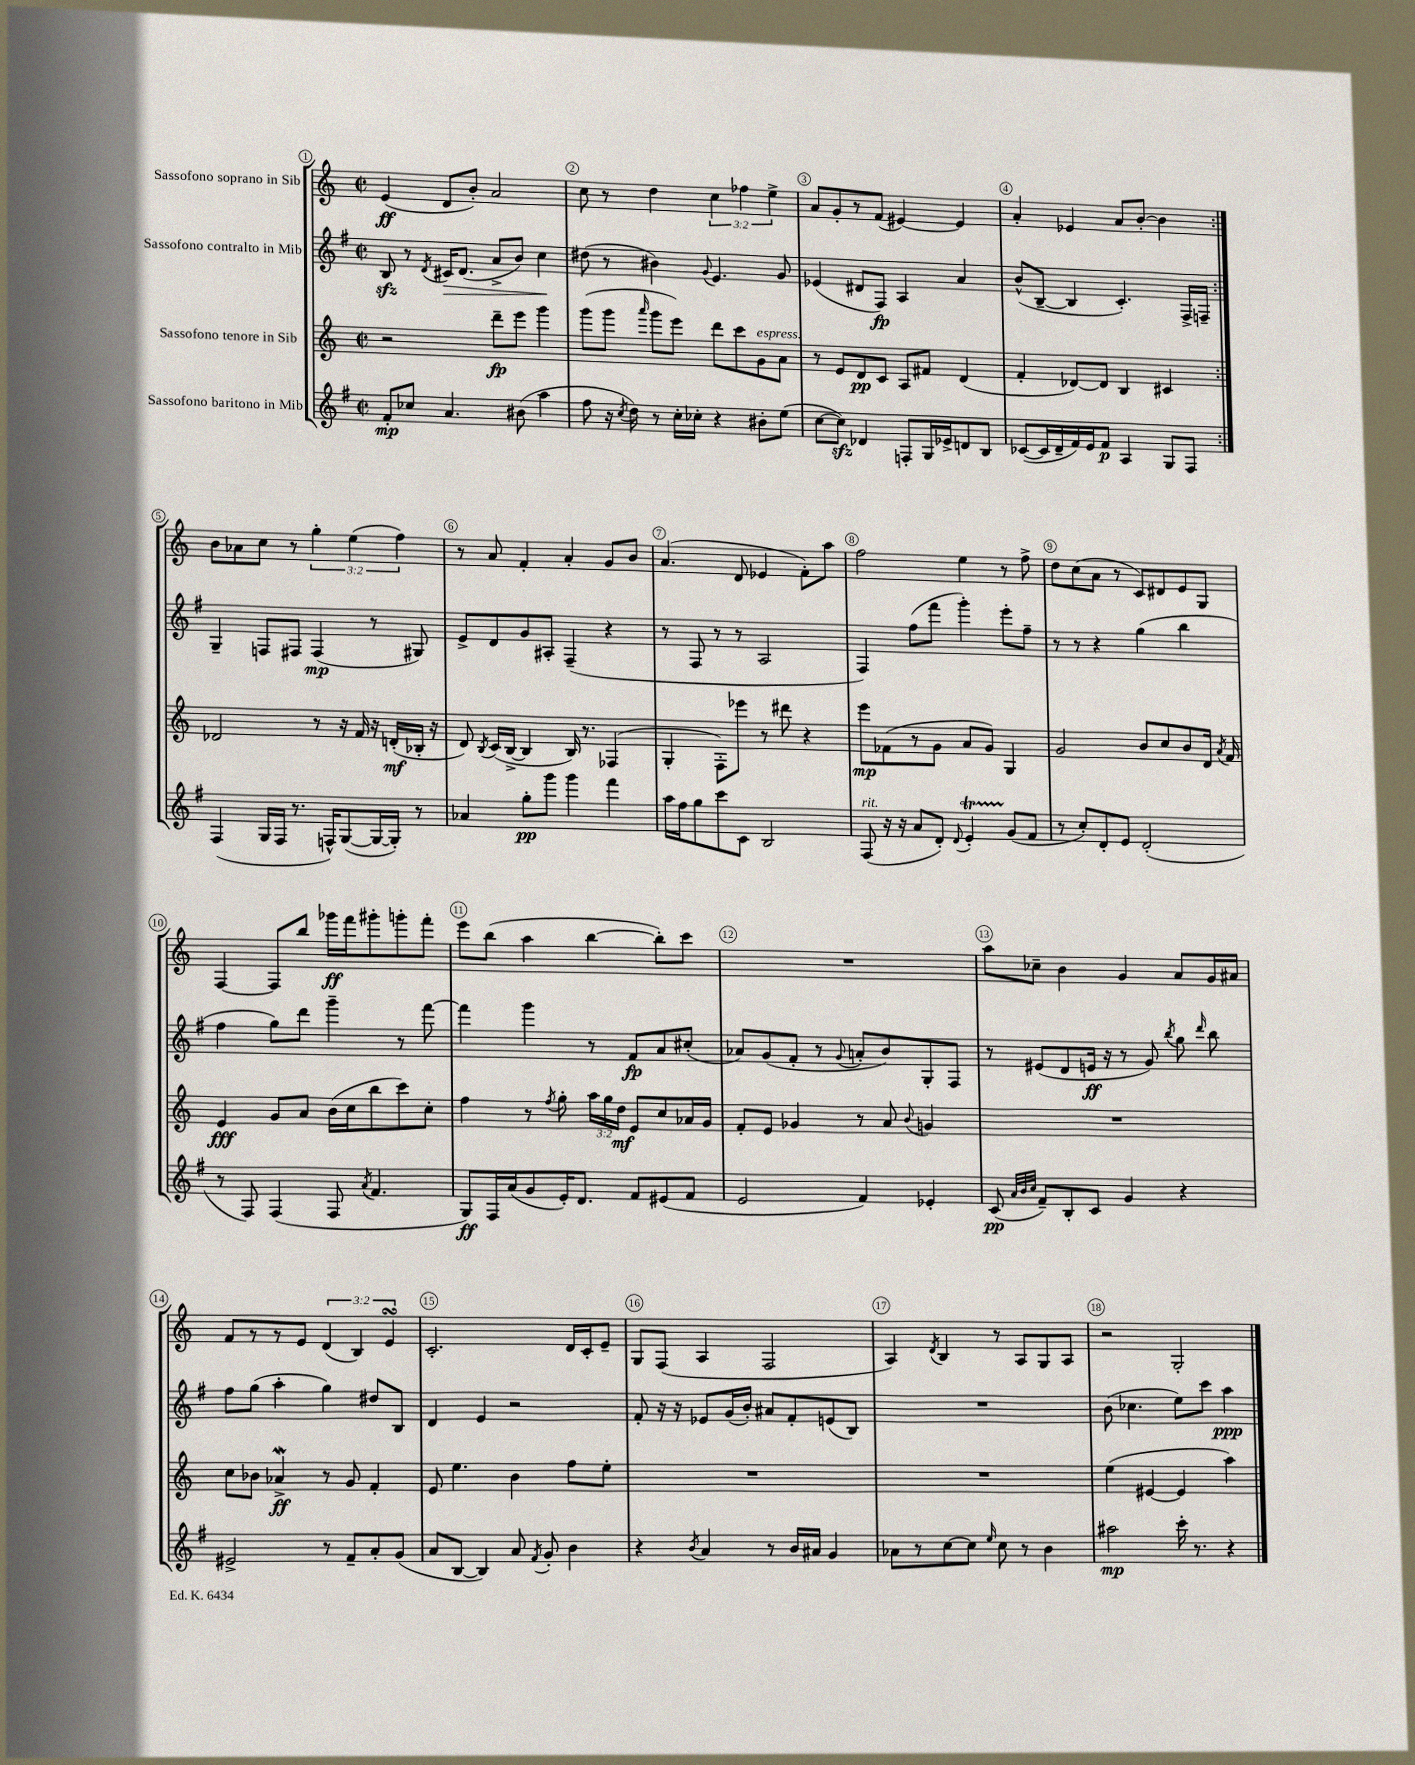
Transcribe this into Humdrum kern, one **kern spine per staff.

**kern	**kern	**kern	**kern
*staff4	*staff3	*staff2	*staff1
*clefG2	*clefG2	*clefG2	*clefG2
*k[f#]	*k[]	*k[f#]	*k[]
*M2/2	*M2/2	*M2/2	*M2/2
*met(c|)	*met(c|)	*met(c|)	*met(c|)
8f#'/L	2r	8B/	(4e/
8cc-/J	.	8r	.
.	.	8qd/	.
4.a/	.	16c#/LK	8d/L
.	.	(8.d/J	.
.	.	.	8b'/J)
.	8ddd~\L	8a^/L	2a/
(8b#\	8eee\J	8b/J)	.
4aa\	4ggg\	4cc\	.
=	=	=	=
8ff#\	(8ggg\L	(8dd#\	8cc\
16r	8ggg\J	8r	8r
8qcc/	.	.	.
16dd\)	.	.	.
.	16qqaaa/	.	.
8r	8ggg\L	4b#\)	4dd\
16cc'\LL	8eee\J)	.	.
16cc-'\JJ	.	.	.
.	.	8qqg/	.
4r	8ddd\L	4.e/	6cc\
.	8ccc\	.	.
.	.	.	6ff-\
8b#'\L	8g\	.	.
.	.	.	6ee^\
(8ee\J	8a\J	8g/	.
=	=	=	=
[8cc\L	8r	(4e-/	8a/L
8cc\]J)	8e/L	.	8g'/
4d-/	8d/	8d#/L	8r
.	8c/J	8F#/J)	(8f/J
8F'/L	8A/L	4A/	[4e#/)
16G/L	8f#/J	.	.
16e-^/J	.	.	.
8d/	(4d/	4a/	4e#/]
8B/J	.	.	.
=	=	=	=
([8c-/L	4f'/	(8b^^/L	4a'/
16c-/]L	.	[8B~/J	.
16d~/	.	.	.
16f#/)	[8d-/L)	4B/]	4e-/
16e/J	.	.	.
8f#/J	8d-/]J	.	.
4A/	4B/	4.c'/)	8a/L
.	.	.	[8b'/J
8G/L	4c#/	.	4b\]
8F#/J	.	16F#^/LL	.
.	.	16F~/JJ	.
=:|!	=:|!	=:|!	=:|!
(4F#/	2d-/	4G~/	8b\L
.	.	.	8a-\
16G/LL	.	8F/L	8cc\J
16F#/JJ	.	.	.
8.r	.	8F#/J	8r
.	8r	(4F#/	6gg'\
16F^^/LK)	.	.	.
([8G/	16r	.	.
.	.	.	(6ee\
.	16f/	.	.
16G/_L	16r	8r	.
16G'/]JJ)	(16d'/LL	.	.
.	.	.	6ff\)
8r	16B-'/JJ	8G#/)	.
.	16r	.	.
=	=	=	=
4a-/	8d/)	8e^/L	8r
.	8qB/	.	.
.	(16c/LL	8d/	8a/
.	[16B^/JJ	.	.
8gg'\L	4B/]	8g/	4f'/
8ggg\J	.	8A#'/J	.
4ggg\	16B/)	(4F#~/	4a'/
.	8.r	.	.
4fff#\	(4F-/	4r	8g/L
.	.	.	8b/J
=	=	=	=
16aa\LL	4G'/	8r	(4.a/
16ff#\J	.	.	.
8gg\	.	8F#/	.
8ccc\	8F'\L)	8r	.
8c\J	8eee-\J	8r	8d/
2B/	8r	2A/	4e-/
.	8ddd#\	.	.
.	4r	.	8f'\L)
.	.	.	8aa\J
=	=	=	=
(8F#/	8eee\L	4F#/)	2ff\
16r	(8f-\	.	.
16r	.	.	.
8a/L	8r	(8ff#\L	.
8d'/J)	8g\J	8fff#\J	.
8qqd/	.	.	.
4e'/	8a/L	4ggg'\)	4ee\
.	8g/J)	.	.
(8g/L	4G/	8eee'\L	8r
8f#/J	.	8ff#~\J	8ff^\
=	=	=	=
8r	2g/	8r	8dd\L
8cc'/L)	.	8r	(8cc\
8d'/	.	4r	8a\J
8e/J	.	.	8r
(2d'/	8b/L	(4gg\	8c/L)
.	8cc/	.	8d#/
.	8b/	4bb\	8e/
.	16d/Jk	.	8G/J
.	8qa/	.	.
.	16f/	.	.
=	=	=	=
8r	4e/	4ff#\	[4F/
8F#/)	.	.	.
(4F#/	8g/L	8gg\L)	8F/]L
.	8a/J	8ddd\J	8bb/J
8F#/	(16b\LL	4ggg~\	16ggg-\LL
.	16cc\J	.	16fff\J
8qa/	.	.	.
4.f#/	8bb\	.	8ggg#'\
.	8ccc\)	8r	8ggg'\
.	8cc'\J	[8fff#\	8fff'\J
=	=	=	=
8G/L)	4ff\	4fff#\]	8eee\L
16F#/L	.	.	(8bb\J
(16a/J	.	.	.
8g/	8r	4ggg\	4aa\
.	8qff/	.	.
16e'/K)	8gg'\	.	.
8.d/J	.	.	.
.	24aa\LL	8r	[4bb\
.	24gg\	.	.
.	24dd\JJ	.	.
8f#/L	8e/L	8f#/L	.
(8e#/	8cc/	8a/	8bb'\]L)
8f#/J	16a-/L	(8cc#'/J	8ccc\J
.	16g/JJ	.	.
=	=	=	=
2e/	8f'/L	8a-/L)	1r
.	8e/J	(8g/	.
.	4g-/	8f#'/J	.
.	.	8r	.
.	.	8qqg/	.
4f#/)	8r	8a'/L	.
.	8a/	8b/)	.
.	8qqb/	.	.
4e-'/	4g/	8G'/	.
.	.	8F#/J	.
=	=	=	=
(8c/	1r	8r	8aa\L
32qqa/LLL	.	.	.
32qqb/	.	.	.
32qqcc/JJJ	.	.	.
8f#~/L)	.	(8e#/L	8cc-~\J
8B'/	.	8d/	4b\
8c/J	.	16e/Jk	.
.	.	16r	.
4g/	.	8r	4g/
.	.	8g/)	.
.	.	8qbb/	.
4r	.	8gg\	8a/L
.	.	16qqddd/	.
.	.	8bb\	16g/L
.	.	.	16a#/JJ
=	=	=	=
2e#^/	8cc\L	8ff#\L	8f/L
.	8b-\J	(8gg\J	8r
.	4a-^/	4aa'\	8r
.	.	.	8e/J
8r	8r	4gg\)	(6d/
8f#~/L	8g/	.	.
.	.	.	6B/)
8a'/	4f'/	8dd#/L	.
.	.	.	6e/
(8g/J	.	8B/J	.
=	=	=	=
8a/L	8e/	4d/	2.c'/
[8B/J	4.ee\	.	.
4B/])	.	4e/	.
8a/	4b\	2r	.
8qf#/	.	.	.
8g'/	.	.	.
4b\	8ff\L	.	16d/LL
.	.	.	16c'/J
.	8ee'\J	.	8e~/J
=	=	=	=
4r	1r	8f#'/	8G/L
.	.	16r	(8F/J
.	.	16r	.
8qb/	.	.	.
4a/	.	8e-/L	4A/
.	.	(16g/L	.
.	.	16b'/JJ)	.
8r	.	8a#/L	2F/
16b/LL	.	8f#'/	.
16a#/JJ	.	.	.
4g/	.	(8e/	.
.	.	8B/J)	.
=	=	=	=
8a-\L	1r	1r	4A/)
8r	.	.	.
.	.	.	8qd/
[8cc\	.	.	4B/
8cc\]J	.	.	.
16qqee/	.	.	.
8cc\	.	.	8r
8r	.	.	8A/L
4b\	.	.	8G/
.	.	.	8A/J
=	=	=	=
2aa#\	(4ee\	(8b\	2r
.	.	4.cc-\	.
.	[4e#/	.	.
16ccc'\	4e#/]	8ee\L)	2G'/
8.r	.	.	.
.	.	8ccc\J	.
4r	4aa\)	4aa\	.
==	==	==	==
*-	*-	*-	*-
